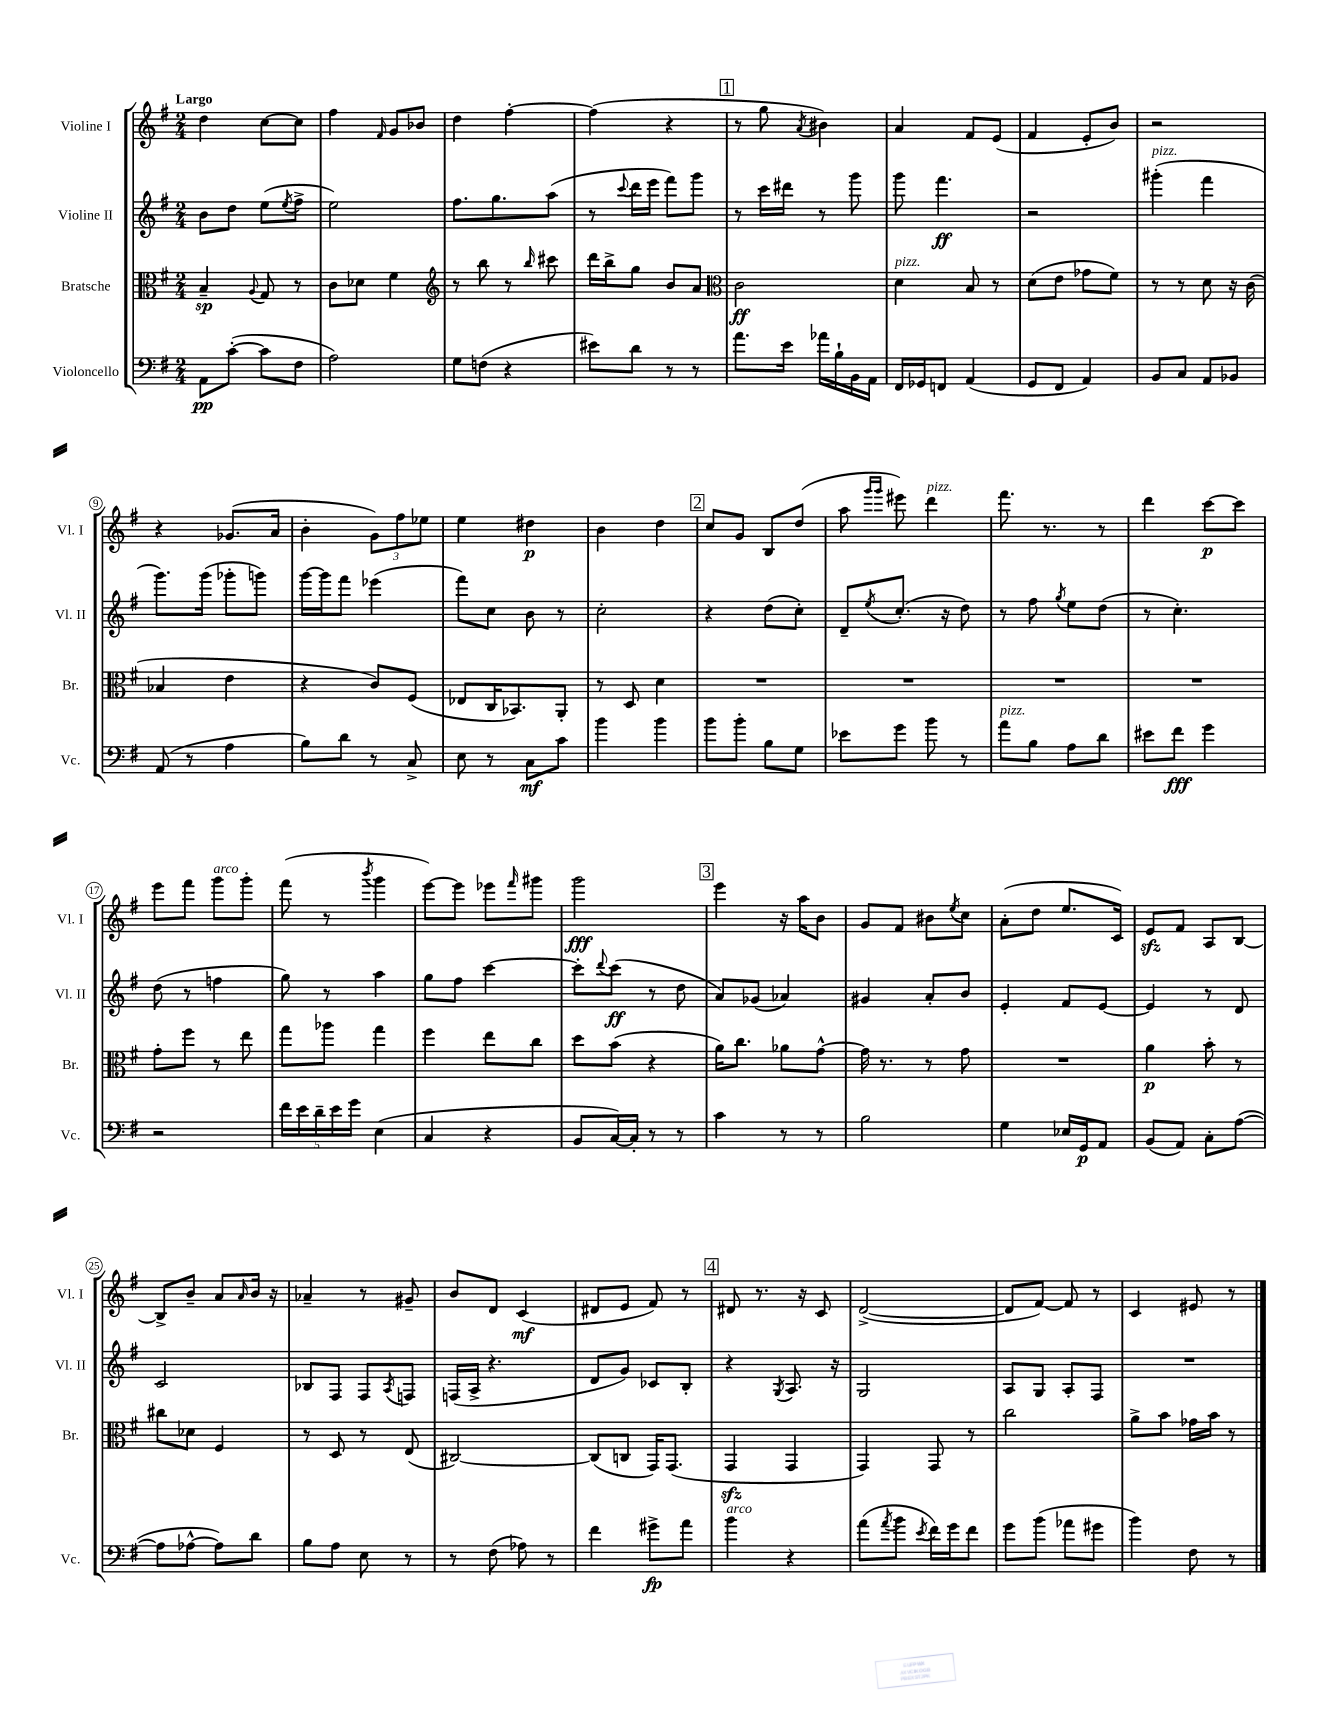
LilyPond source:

<<
\new StaffGroup <<
\new Staff = "s0" \with { instrumentName = "Violine I" shortInstrumentName = "Vl. I" } {
    \clef treble \key g \major \numericTimeSignature \time 2/4 \tempo "Largo"
    d''4 c''8~ c''8 |
    fis''4 \grace { fis'16 } g'8 bes'8 |
    d''4 fis''4~-. |
    fis''4( r4 |
    \mark \markup { \box "1" } r8 g''8 \acciaccatura { a'8 } bis'4) |
    a'4 fis'8 e'8( |
    fis'4 e'8-. b'8) |
    r2 |
    r4 ges'8.( a'16 |
    b'4-. \tuplet 3/2 { g'8) fis''8 ees''8 } |
    e''4 dis''4\p |
    b'4 d''4 |
    \mark \markup { \box "2" } c''8 g'8 b8 d''8( |
    a''8 \grace { g'''16 g'''16 } eis'''8) d'''4^\markup { \italic "pizz." } |
    fis'''8. r8. r8 |
    d'''4 c'''8~\p c'''8 |
    e'''8 fis'''8 g'''8^\markup { \italic "arco" } g'''8-. |
    fis'''8( r8 \acciaccatura { b'''8 } g'''4 |
    e'''8~) e'''8 ees'''8 \grace { fis'''16 } gis'''8 |
    g'''2\fff |
    \mark \markup { \box "3" } e'''4 r16 a''16 b'8 |
    g'8 fis'8 bis'8 \acciaccatura { e''8 } c''8 |
    a'8-.( d''8 e''8. c'16) |
    e'8\sfz fis'8 a8 b8~ |
    b8-> b'8-- a'8 \grace { a'16 } b'16 r16 |
    aes'4-- r8 gis'8-- |
    b'8 d'8 c'4\mf( |
    dis'8 e'8 fis'8) r8 |
    \mark \markup { \box "4" } dis'8 r8. r16 c'8 |
    d'2~->( |
    d'8 fis'8~) fis'8 r8 |
    c'4 eis'8 r8 \bar "|." |
}
\new Staff = "s1" \with { instrumentName = "Violine II" shortInstrumentName = "Vl. II" } {
    \clef treble \key g \major \numericTimeSignature \time 2/4
    b'8 d''8 e''8( \acciaccatura { e''8 } fis''8-> |
    e''2) |
    fis''8. g''8. a''8( |
    r8 \appoggiatura { c'''8 } d'''16 e'''16 fis'''8) g'''8 |
    \mark \markup { \box "1" } r8 c'''16 dis'''16 r8 g'''8 |
    g'''8 fis'''4.\ff |
    r2 |
    gis'''4-.^\markup { \italic "pizz." }( fis'''4 |
    g'''8.) g'''16( ges'''8-. g'''8) |
    g'''16~ g'''16 fis'''8 ees'''4( |
    fis'''8) c''8 b'8 r8 |
    c''2-. |
    \mark \markup { \box "2" } r4 d''8( c''8-.) |
    d'8-- \acciaccatura { e''8 } c''8.-.( r16 d''8) |
    r8 fis''8 \acciaccatura { g''8 } e''8 d''8( |
    r8 c''4.-.) |
    d''8( r8 f''4 |
    g''8) r8 a''4 |
    g''8 fis''8 c'''4~ |
    c'''8-. \appoggiatura { d'''8 } c'''8\ff( r8 d''8 |
    \mark \markup { \box "3" } a'8) ges'8( aes'4) |
    gis'4 a'8-. b'8 |
    e'4-. fis'8 e'8~ |
    e'4 r8 d'8 |
    c'2 |
    bes8 fis8 fis8 \acciaccatura { a8 } f8 |
    f16( a16-> r4. |
    d'8 g'8) ces'8 b8-. |
    \mark \markup { \box "4" } r4 \acciaccatura { g8 } a8. r16 |
    g2 |
    a8 g8 a8-. fis8 |
    R2 \bar "|." |
}
\new Staff = "s2" \with { instrumentName = "Bratsche" shortInstrumentName = "Br." } {
    \clef alto \key g \major \numericTimeSignature \time 2/4
    b4--\sp \appoggiatura { a8 } g8 r8 |
    c'8 des'8 fis'4 |
    \clef treble r8 b''8 r8 \grace { b''16 } cis'''8 |
    d'''16 b''16-> g''8 b'8 a'8 |
    \mark \markup { \box "1" } \clef alto c'2\ff |
    d'4^\markup { \italic "pizz." } b8 r8 |
    d'8( e'8 ges'8 fis'8) |
    r8 r8 d'8 r16 c'16( |
    bes4 e'4 |
    r4 c'8) fis8( |
    ees8 c16 bes,8.) a,8-. |
    r8 d8 d'4 |
    \mark \markup { \box "2" } R2 |
    R2 |
    R2 |
    R2 |
    g'8-. fis''8 r8 e''8 |
    g''8 aes''8 g''4 |
    fis''4 e''8 c''8 |
    d''8 b'8( r4 |
    \mark \markup { \box "3" } a'16) c''8. aes'8 g'8~-^ |
    g'16 r8. r8 g'8 |
    R2 |
    a'4\p b'8-. r8 |
    cis''8 des'8 fis4 |
    r8 d8 r8 e8( |
    cis2~) |
    cis8( c8 g,16) g,8.( |
    \mark \markup { \box "4" } g,4\sfz g,4 |
    g,4) g,8 r8 |
    c''2 |
    a'8-> b'8 ges'16 b'16 r8 \bar "|." |
}
\new Staff = "s3" \with { instrumentName = "Violoncello" shortInstrumentName = "Vc." } {
    \clef bass \key g \major \numericTimeSignature \time 2/4
    a,8\pp c'8~-.( c'8 fis8 |
    a2) |
    g8 f8( r4 |
    eis'8) d'8 r8 r8 |
    \mark \markup { \box "1" } a'8. e'16 aes'16 b16-! b,16 a,16 |
    fis,16 ges,16 f,8 a,4( |
    g,8 fis,8 a,4) |
    b,8 c8 a,8 bes,8 |
    a,8( r8 a4 |
    b8) d'8 r8 c8-> |
    e8 r8 c8\mf c'8 |
    b'4 b'4 |
    \mark \markup { \box "2" } b'8 b'8-. b8 g8 |
    ees'8 g'8 b'8 r8 |
    a'8^\markup { \italic "pizz." } b8 a8 d'8 |
    eis'8 fis'8\fff g'4 |
    r2 |
    \tuplet 5/4 { fis'16 e'16 d'16-- e'16 g'16 } e4( |
    c4 r4 |
    b,8 c16~) c16-. r8 r8 |
    \mark \markup { \box "3" } c'4 r8 r8 |
    b2 |
    g4 ees16 g,16\p a,8 |
    b,8( a,8) c8-. a8~( |
    a8 aes8~-^ aes8) d'8 |
    b8 a8 e8 r8 |
    r8 fis8( aes8) r8 |
    fis'4 gis'8->\fp a'8 |
    \mark \markup { \box "4" } b'4^\markup { \italic "arco" } r4 |
    a'8( \acciaccatura { a'8 } b'8 \acciaccatura { e'8 } fis'16) g'16 fis'8 |
    g'8 b'8( aes'8 gis'8 |
    b'4) fis8 r8 \bar "|." |
}
>>
>>
\layout { \context { \Score \override BarNumber.stencil = #(make-stencil-circler 0.1 0.3 ly:text-interface::print) } }
